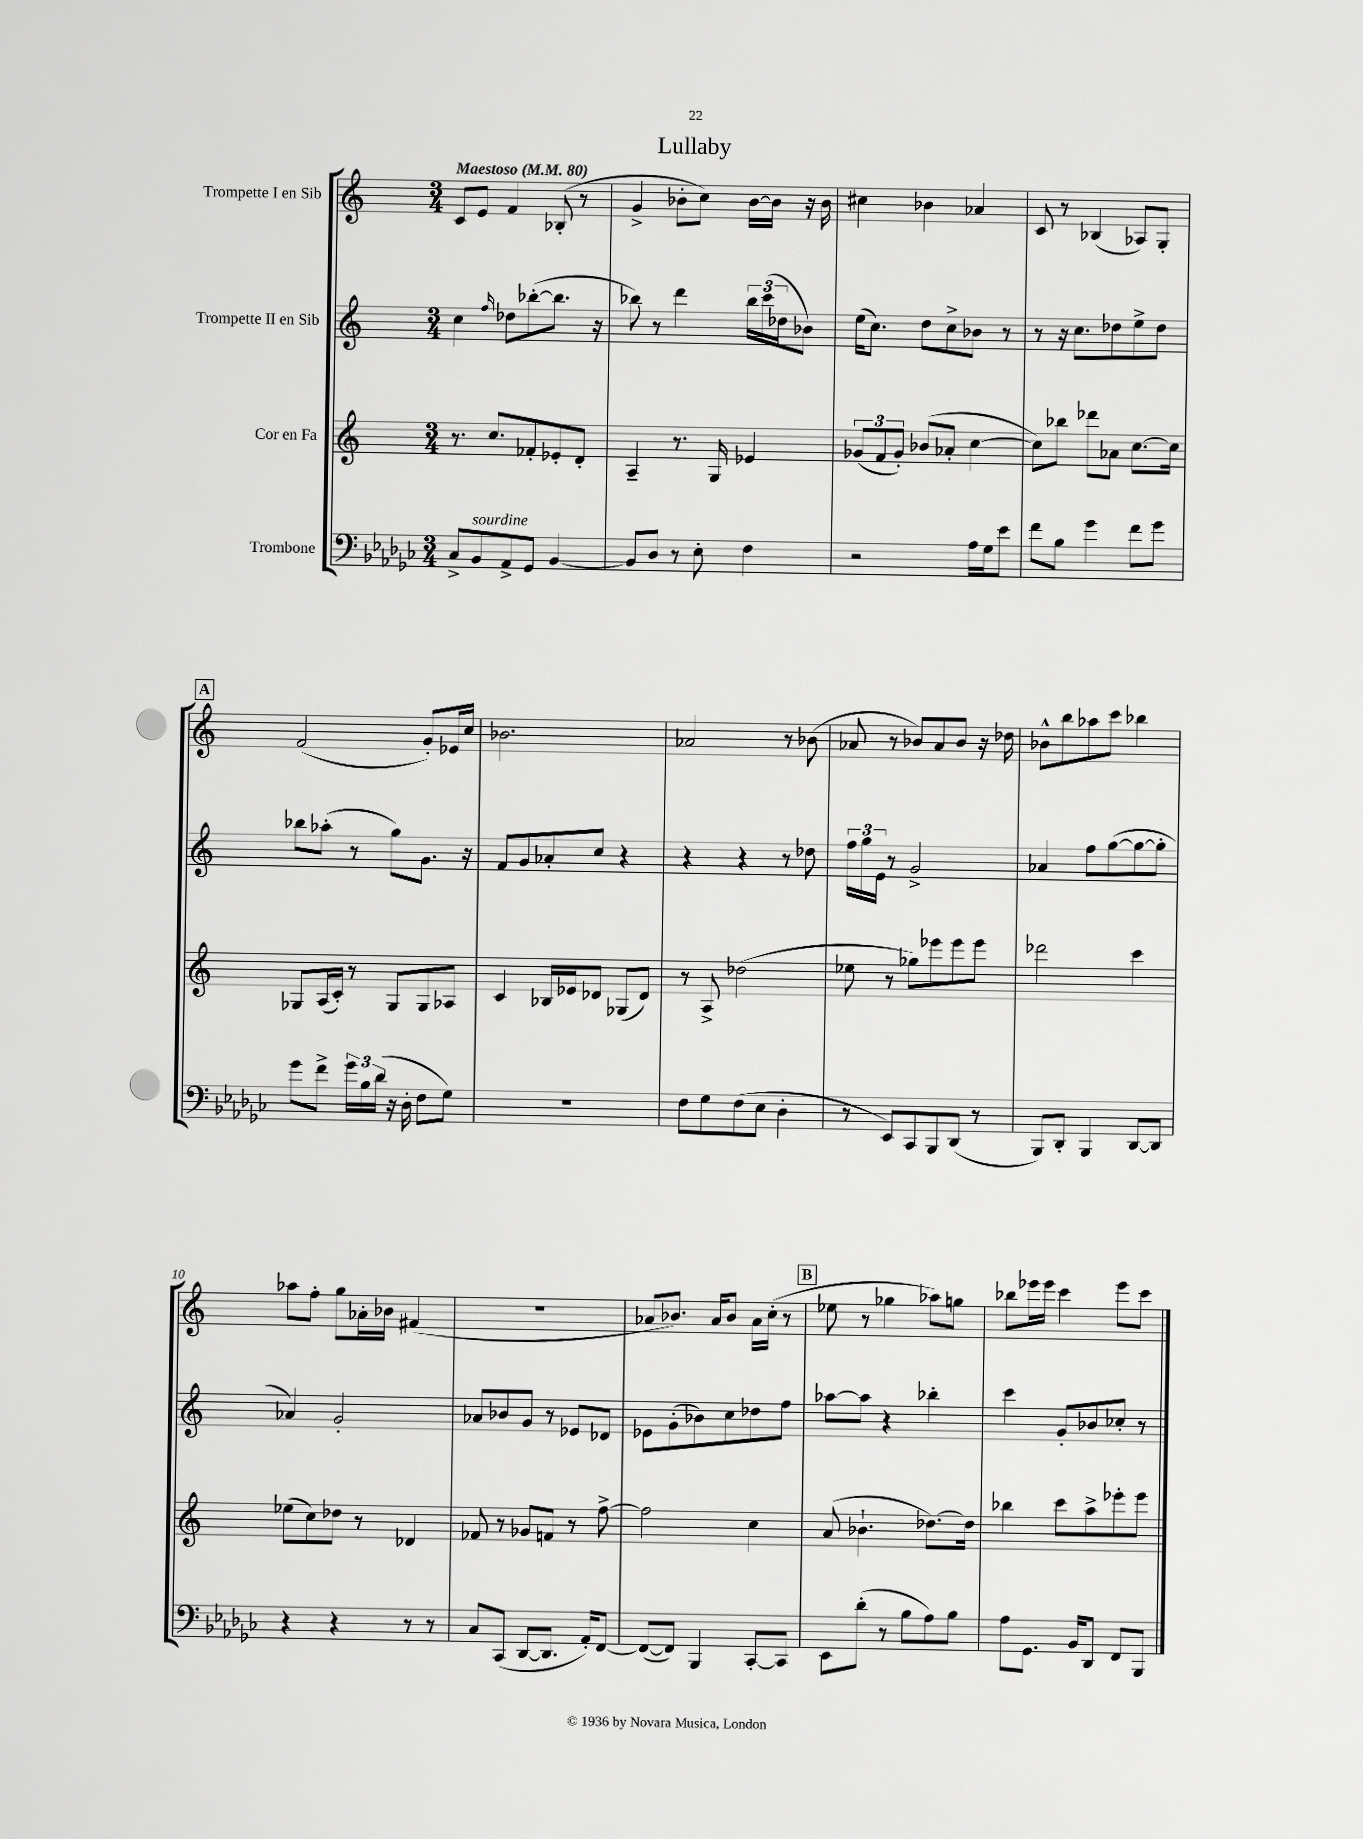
\header { title = "Lullaby" }
<<
\new StaffGroup <<
\new Staff = "s0" \with { instrumentName = "Trompette I en Sib" } {
    \clef treble \key c \major \numericTimeSignature \time 3/4 \tempo "Maestoso" 4 = 80
    c'8 e'8 f'4 bes8-.( r8 |
    g'4-> bes'8-. c''8) bes'16~ bes'16 r16 bes'16 |
    cis''4 bes'4 aes'4 |
    c'8 r8 bes4( aes8) g8-. |
    \mark \markup { \box "A" } f'2( g'8-.) ees'16 c''16 |
    bes'2. |
    aes'2 r8 bes'8( |
    aes'8 r8 bes'8) aes'8 bes'8 r16 des''16 |
    bes'8-^ b''8 aes''8 c'''8 bes''4 |
    aes''8 f''8-. g''8 aes'16-. bes'16 fis'4( |
    R2. |
    aes'8 bes'8.) aes'16 bes'8 aes'16 c''16-.( r8 |
    \mark \markup { \box "B" } ees''8 r8 ges''4 aes''8) g''8 |
    bes''8 ees'''16 ees'''16 c'''4 ees'''8 c'''8 \bar "|." |
}
\new Staff = "s1" \with { instrumentName = "Trompette II en Sib" } {
    \clef treble \key c \major \numericTimeSignature \time 3/4
    c''4 \grace { f''16 } des''8 bes''8~-.( bes''8. r16 |
    bes''8) r8 d'''4 \tuplet 3/2 { bes''16 c'''16( des''16 } bes'8) |
    e''16( c''8.) d''8 c''8-> bes'8 r8 |
    r8 r16 c''8. des''8 e''8-> des''8 |
    \mark \markup { \box "A" } bes''8 aes''8-.( r8 g''8) g'8. r16 |
    f'8 g'8 aes'8-. c''8 r4 |
    r4 r4 r8 des''8 |
    \tuplet 3/2 { f''16 g''16 e'16 } r8 g'2-> |
    aes'4 f''8 g''8~( g''8~ g''8-. |
    aes'4) g'2-. |
    aes'8 bes'8 g'8 r8 ees'8 des'8 |
    ees'8 g'8-.( bes'8) c''8 des''8 f''8 |
    \mark \markup { \box "B" } aes''8~ aes''8 r4 bes''4-. |
    c'''4 g'8-. bes'8 ces''8-. r8 \bar "|." |
}
\new Staff = "s2" \with { instrumentName = "Cor en Fa" } {
    \clef treble \key c \major \numericTimeSignature \time 3/4
    r8. c''8. fes'8-. ees'8-. d'8-. |
    a4-- r8. g16 ees'4 |
    \tuplet 3/2 { ges'8( f'8 ges'8-.) } bes'8( aes'8-. c''4~ |
    c''8) bes''8 des'''8 aes'8 c''8.~ c''16 |
    \mark \markup { \box "A" } ges8 a16( c'16-.) r8 ges8 ges8 aes8 |
    c'4 bes16 ees'16 des'8 ges8( des'8) |
    r8 a8-> des''2( |
    ees''8 r8 ges''8) ees'''8 ees'''8 ees'''8 |
    des'''2 c'''4 |
    ees''8( c''8) des''8 r8 des'4 |
    fes'8 r8 ges'8 f'8 r8 f''8~-> |
    f''2 c''4 |
    \mark \markup { \box "B" } a'8( bes'4.-! des''8.~) des''16 |
    bes''4 c'''8 a''8-> ees'''8-. ees'''8 \bar "|." |
}
\new Staff = "s3" \with { instrumentName = "Trombone" } {
    \clef bass \key ges \major \numericTimeSignature \time 3/4
    ces8-> bes,8^\markup { \italic "sourdine" } aes,8-> ges,8 bes,4~ |
    bes,8 des8 r8 ees8-. f4 |
    r2 aes16 ges16 ees'8 |
    f'8 bes8 ges'4 f'8 ges'8 |
    \mark \markup { \box "A" } ges'8 f'8-> \tuplet 3/2 { ges'16 bes16 des'16( } r16 des16-. f8 ges8) |
    R2. |
    f8 ges8 f8( ees8 des4-. |
    r8 ees,8) ces,8 bes,,8 des,8( r8 |
    bes,,8) des,8-. bes,,4 des,8~ des,8 |
    r4 r4 r8 r8 |
    ces8 ces,8( des,8~ des,8. aes,16-.) f,8~ |
    f,8~( f,8) bes,,4 ces,8~-. ces,8 |
    \mark \markup { \box "B" } ees,8 des'8-.( r8 bes8 aes8) bes8 |
    aes8 ges,8. bes,16 des,8 f,8 bes,,8 \bar "|." |
}
>>
>>
